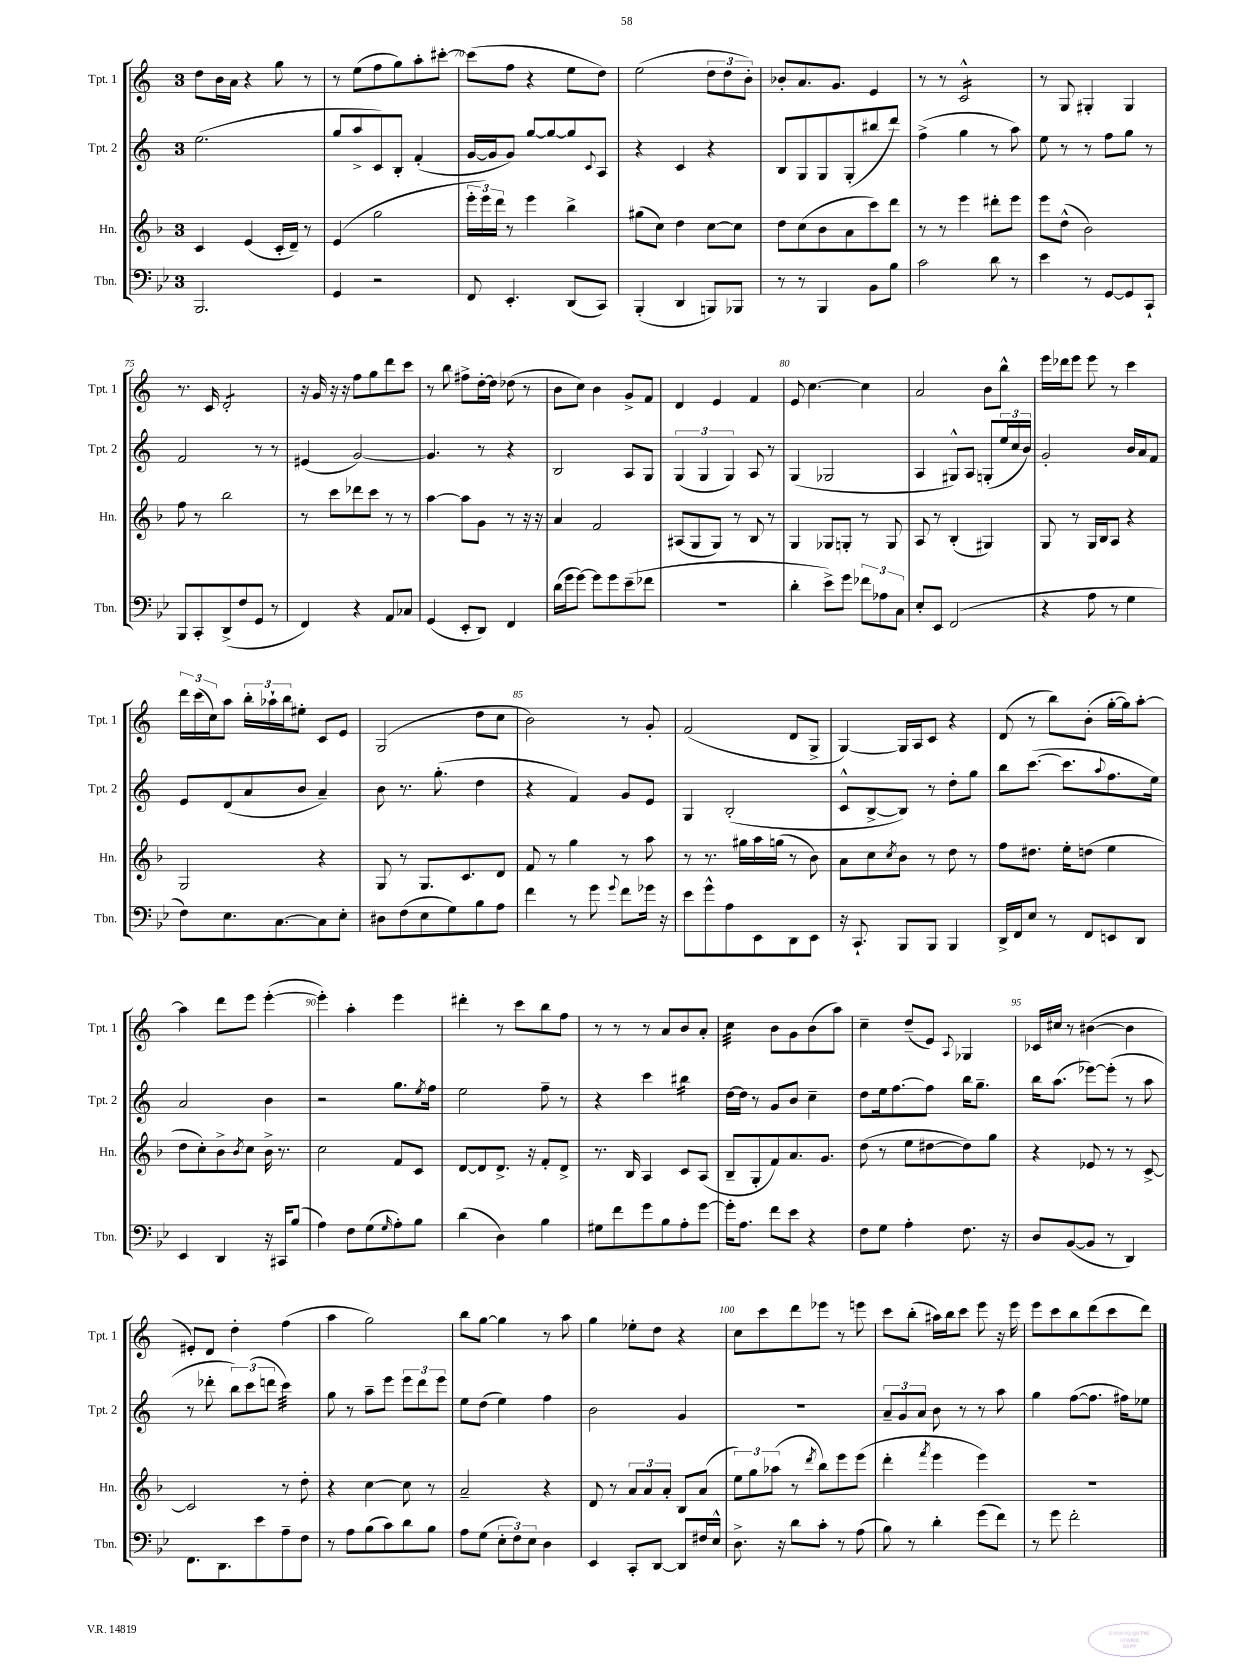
<<
\new StaffGroup <<
\new Staff = "s0" \with { instrumentName = "Tpt. 1" shortInstrumentName = "Tpt. 1" } {
    \clef treble \key c \major \once \override Staff.TimeSignature.style = #'single-digit \time 3/4
    d''8 b'16 a'16 r4 g''8 r8 |
    r8 e''8( f''8 g''8) a''8-. cis'''8~-. |
    cis'''8( f''8 r4 e''8 d''8) |
    e''2( \tuplet 3/2 { d''8 d''8 b'8-.) } |
    bes'8-. a'8. g'8. e'4 |
    r8 r8 c'2:16-^ |
    r8 g8 gis4-. gis4 |
    r8. c'16 d'2:8-. |
    r16 g'16 r16 r16 f''8 g''8 d'''8 c'''8 |
    r8 b''8 fis''8-> d''16~-. d''16 des''8( r8 |
    b'8 c''8) b'4 g'8-> f'8 |
    d'4 e'4 f'4 |
    e'8 c''4.~ c''4 |
    a'2 b'8 b''8-^ |
    e'''16 des'''16 e'''8 e'''8 r8 c'''4 |
    \tuplet 3/2 { d'''16 c'''16( c''16) } a''8 \tuplet 3/2 { b''16-. aes''16-! b''16 } eis''8-. c'8 e'8 |
    g2( d''8 c''8 |
    b'2) r8 g'8-. |
    f'2( d'8 g8-> |
    g4~) g16 a16 c'8 r4 |
    d'8( r8 b''8) b'8-.( g''16~-. g''16) a''8~-. |
    a''4 d'''8 e'''8 e'''4~-.( |
    e'''4-.) a''4-. e'''4 |
    dis'''4-. r8 c'''8 b''8 f''8 |
    r8 r8 r8 a'8 b'8 a'8-. |
    c''4:32 b'8 g'8 b'8( a''8) |
    c''4-- d''8--( e'8) \appoggiatura { a8 } ges4 |
    ces'16 cis''16 r8 bis'4~( bis'4 |
    eis'8-.) d'8 d''4-. f''4( |
    a''4 g''2) |
    b''8 g''8~ g''4 r8 a''8 |
    g''4 ees''8-. d''8 r4 |
    c''8 c'''8 d'''8 ees'''8 r8 e'''8 |
    c'''8 b''8-.( ais''16) b''16 c'''8 e'''8 r16 e'''16 |
    e'''8 c'''8 b''8 d'''8( c'''8 d'''8) \bar "|." |
}
\new Staff = "s1" \with { instrumentName = "Tpt. 2" shortInstrumentName = "Tpt. 2" } {
    \clef treble \key c \major \once \override Staff.TimeSignature.style = #'single-digit \time 3/4
    e''2.( |
    g''8 a''8-> c'8) b8-. f'4-.( |
    g'16~ g'16 g'8) g''8~ g''8~ g''8 \appoggiatura { c'8 } a8 |
    r4 c'4 r4 |
    b8 g8 g8 g8-.( bis''8 d'''8) |
    f''4->( g''4 r8 a''8) |
    e''8 r8 r8 f''8 g''8 r8 |
    f'2 r8 r8 |
    eis'4( g'2~) |
    g'4. r8 r4 |
    b2 a8 g8 |
    \tuplet 3/2 { g4( g4 g4) } a8 r8 |
    g4( ges2 |
    a4 gis8-^) a8 g8-.( \tuplet 3/2 { e''16 c''16 b'16) } |
    g'2-. b'16 a'16 f'8 |
    e'8 d'8( a'8 b'8 a'4--) |
    b'8 r8. g''8.-.( d''4 |
    r4 f'4) g'8 e'8 |
    g4 b2-.( |
    c'8-^ b8~-> b8) r8 d''8-. g''8 |
    b''8 c'''8.~( c'''8. \appoggiatura { a''8 } f''8. e''16) |
    a'2 b'4 |
    r2 g''8. \acciaccatura { e''8 } f''16 |
    e''2 f''8-- r8 |
    r4 c'''4 bis''4:16 |
    d''16~ d''16 r8 g'8 b'8 c''4-- |
    d''8 e''16 f''8.~ f''8 b''16 g''8.-- |
    b''16 a''8.( ees'''8~) ees'''8-.( r8 a''8 |
    r8 des'''8-. \tuplet 3/2 { b''8) c'''8( d'''8 } c'''4:32) |
    g''8 r8 a''8-- e'''8 \tuplet 3/2 { e'''8 d'''8 e'''8 } |
    e''8 d''8( e''4) f''4 |
    b'2 g'4 |
    R2. |
    \tuplet 3/2 { a'8-- g'8 a'8 } b'8 r8 r8 a''8 |
    g''4 f''8~( f''8. fis''16) ees''8 \bar "|." |
}
\new Staff = "s2" \with { instrumentName = "Hn." shortInstrumentName = "Hn." } {
    \clef treble \key f \major \once \override Staff.TimeSignature.style = #'single-digit \time 3/4
    c'4 e'4( c'16-. d'16--) r8 |
    e'4( g''2 |
    \tuplet 3/2 { e'''16-. e'''16) d'''16 } r8 e'''4 bes''4-> |
    gis''8( c''8) d''4 c''8~ c''8 |
    d''8 c''8( bes'8 a'8 c'''8) d'''8 |
    r8 r8 e'''4 dis'''8-. e'''8 |
    e'''8 d''8-^( bes'2) |
    f''8 r8 bes''2 |
    r8 c'''8 des'''8 c'''8 r8 r8 |
    a''4~ a''8 g'8 r8 r16 r16 |
    a'4 f'2 |
    ais8( g8 g8) r8 bes8 r8 |
    g4 ges8 g8-. r8 g8 |
    a8 r8 bes4-.( gis4) |
    g8 r8 g16 bes16 a8 r4 |
    g2 r4 |
    g8 r8 g8. c'8. d'8 |
    f'8 r8 g''4 r8 a''8 |
    r8 r8. gis''16 a''16 g''16( r8 bes'8) |
    a'8 c''8 \acciaccatura { c''8 } bes'8 r8 d''8 r8 |
    f''8 dis''8. e''16-. d''8( e''4 |
    d''8 c''8-.) bes'8-> \acciaccatura { bes'8 } c''8 bes'16-> r8. |
    c''2 f'8 c'8 |
    d'8~ d'8 d'8.-> r16 f'8-. d'8-> |
    r8. bes16 a4 c'8 a8( |
    bes8-- g8-. f'8) a'8. g'8. |
    d''8( r8 e''8 dis''8~ dis''8) g''8 |
    r4 ees'8 r8 r8 c'8~-> |
    c'2 r8 d''8-. |
    r4 c''4~ c''8 r8 |
    a'2-- r4 |
    d'8 r8 \tuplet 3/2 { a'8 a'8 a'8-. } bes8 a'8( |
    \tuplet 3/2 { e''8) g''8 aes''8( } r8 \acciaccatura { d'''8 } bes''8) e'''8 e'''8( |
    d'''4-. \acciaccatura { f'''8 } e'''4 e'''4) |
    R2. \bar "|." |
}
\new Staff = "s3" \with { instrumentName = "Tbn." shortInstrumentName = "Tbn." } {
    \clef bass \key bes \major \once \override Staff.TimeSignature.style = #'single-digit \time 3/4
    bes,,2. |
    g,4 r2 |
    f,8 ees,4.-. d,8( c,8) |
    bes,,4-.( d,4 b,,8) bes,,8 |
    r8 r8 bes,,4 bes,8 bes8 |
    c'2 d'8 r8 |
    ees'4 r8 g,8~ g,8 c,8-! |
    bes,,8 c,8-. d,8->( f8 g,8 r8 |
    f,4) r4 a,8 ces8 |
    g,4( ees,8-. d,8) f,4 |
    d'16( g'16 g'8~) g'8 g'8 ees'8--( fes'8 |
    R2. |
    d'4-. ees'8->) g'8 \tuplet 3/2 { fes'8 aes8 c8 } |
    ees8-. ees,8 f,2( |
    r4 a8 r8 g4 |
    f8) ees8. c8.~ c8 ees8-. |
    dis8 f8( ees8 g8) bes8 a8 |
    f'4 r8 g'8 \appoggiatura { g'8 } f'8 ges'16 r16 |
    ees'8 g'8-^ a8 ees,8 d,8 ees,8 |
    r16 c,8.-! bes,,8 bes,,8 bes,,4 |
    d,16-> f,16 ees8 r8 f,8 e,8 d,8 |
    ees,4 d,4 r16 cis,16 bes8( |
    a4) f8 g8( \grace { g16 } a8-.) bes8 |
    d'4( d4) bes4 |
    gis8 f'8 g'8 bes8 a8-. g'8~ |
    g'16-. a8. f'8 ees'8 r4 |
    f8 g8 a4-. f8. r16 |
    d8 bes,8~( bes,8 r8 d,4) |
    f,8. d,8. ees'8 a8-- f8 |
    r8 a8 bes8( c'8) d'8 bes8 |
    a8 g8( \tuplet 3/2 { ees8-. f8) ees8 } d4 |
    ees,4 c,8-. d,8~ d,8 fis16 ees16-^ |
    d8.-> r16 d'8 c'8-. r8 a8( |
    bes8) r8 d'4-. g'8( f'8) |
    r8 g'8 f'2-. \bar "|." |
}
>>
>>
\layout { \context { \Score currentBarNumber = #68 \override BarNumber.break-visibility = ##(#f #t #t) barNumberVisibility = #(every-nth-bar-number-visible 5) } }
